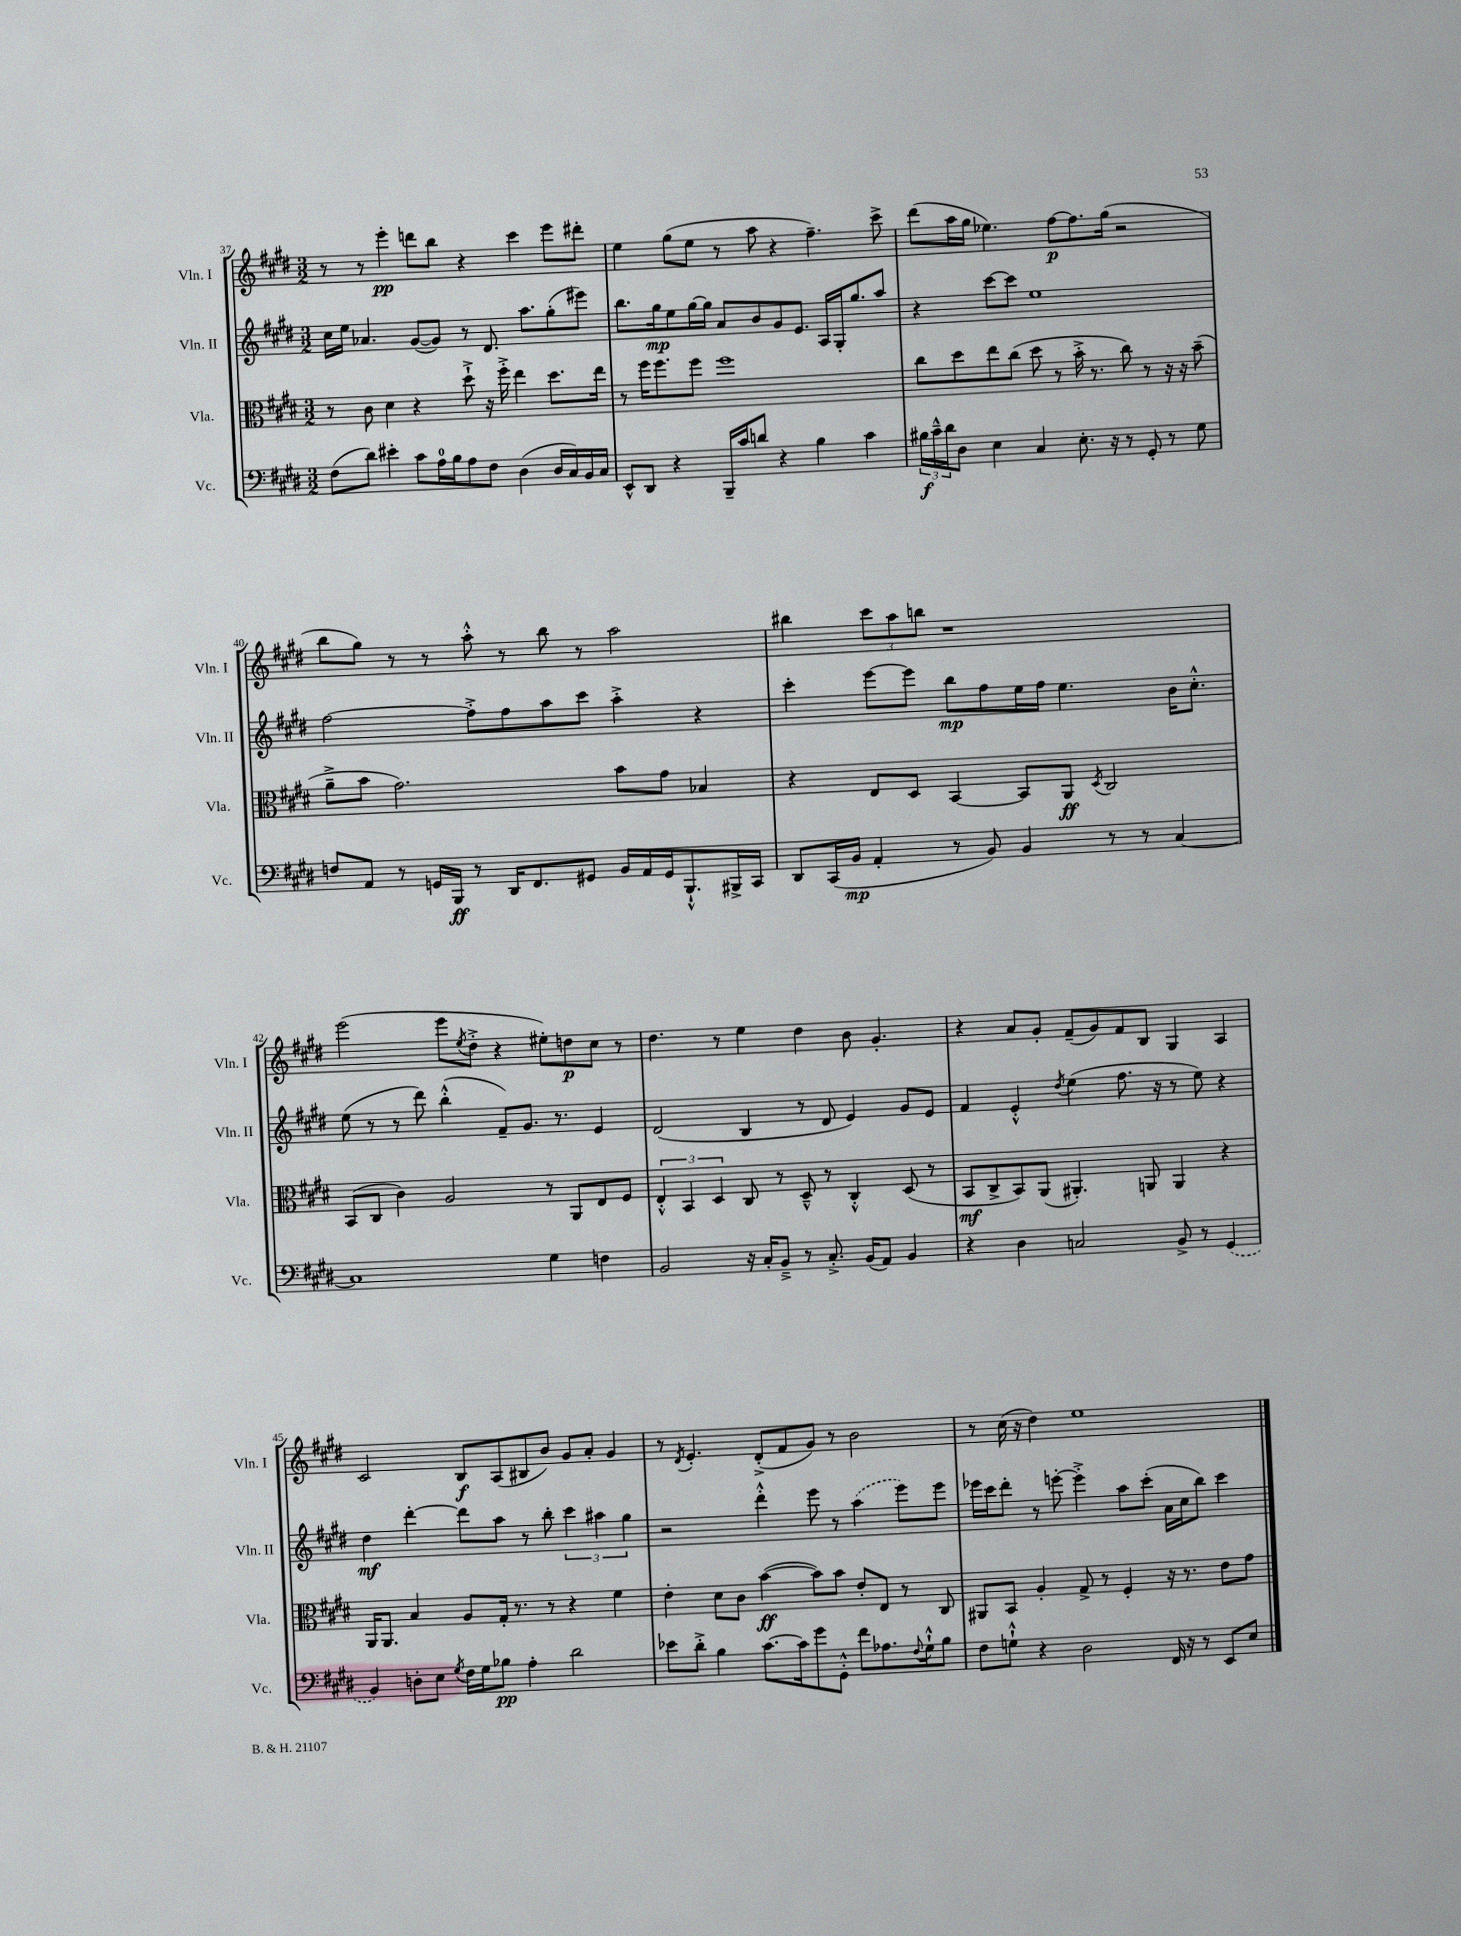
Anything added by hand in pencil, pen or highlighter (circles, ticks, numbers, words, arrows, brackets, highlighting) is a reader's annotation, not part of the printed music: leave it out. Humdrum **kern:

**kern	**dynam	**kern	**dynam	**kern	**dynam	**kern	**dynam
*part4	*part4	*part3	*part3	*part2	*part2	*part1	*part1
*staff4	*staff4	*staff3	*staff3	*staff2	*staff2	*staff1	*staff1
*I"Vc.	*	*I"Vla.	*	*I"Vln. II	*	*I"Vln. I	*
*I'Vc.	*	*I'Vla.	*	*I'Vln. II	*	*I'Vln. I	*
*clefF4	*	*clefC3	*	*clefG2	*	*clefG2	*
*k[f#c#g#d#]	*	*k[f#c#g#d#]	*	*k[f#c#g#d#]	*	*k[f#c#g#d#]	*
*M3/2	*	*M3/2	*	*M3/2	*	*M3/2	*
=37	=37	=37	=37	=37	=37	=37	=37
(8F#\L	.	8r	.	16cc#\LL	.	8r	.
.	.	.	.	16ee\JJ	.	.	.
8d#\J)	.	8c#\	.	4.a-X/	.	8r	.
4e#X'\	.	4d#\	.	.	.	4eee'\	pp
8c#\L	.	4r	.	([8g#/L	.	8dddn\L	.
16A\L	.	.	.	8g#/J])	.	8bb\J	.
16B\J	.	.	.	.	.	.	.
8A\	.	8dd#`^\	.	8r	.	4r	.
8F#\J	.	16r	.	8.d#/	.	.	.
.	.	16ff#'^\	.	.	.	.	.
(4D#\	.	4ee\	.	.	.	4ccc#\	.
.	.	.	.	8.aa\L	.	.	.
16D#/LL	.	8.dd#\L	.	(8gg#'\	.	8eee\L	.
16C#/)	.	.	.	.	.	.	.
16BB/	.	.	.	8eee#X\J)	.	8ddd#X'\J	.
16C#/JJ	.	16ee\Jk	.	.	.	.	.
=38	=38	=38	=38	=38	=38	=38	=38
8EE^^/L	.	8r	.	8.bb\L	.	4ee\	.
8DD#/J	.	16ff#\KL	.	.	.	.	.
.	.	8.ff#\	.	16gg#\k	mp	.	.
4r	.	.	.	8ee\	.	(8gg#\L	.
.	.	8ff#\J	.	[16gg#\L	.	8ee\J	.
.	.	.	.	16gg#\JJ]	.	.	.
16BBB~/LL	.	1ff#	.	8a/L	.	8r	.
16c#/J	.	.	.	.	.	.	.
8dn/J	.	.	.	8b/	.	8aa\	.
4r	.	.	.	8g#/	.	4r	.
.	.	.	.	8.e/J	.	.	.
4B\	.	.	.	.	.	4.ff#~\)	.
.	.	.	.	16A/LL	.	.	.
.	.	.	.	16G#'/J	.	.	.
.	.	.	.	8.gg#/	.	.	.
4c#\	.	.	.	.	.	.	.
.	.	.	.	8aa/J	.	8ccc#^\	.
=39	=39	=39	=39	=39	=39	=39	=39
24B#X\LL	f	8cc#\L	.	4r	.	(8ddd#\L	.
24c#~^^\	.	.	.	.	.	.	.
24d#\J	.	.	.	.	.	.	.
8D#\J	.	8dd#\	.	.	.	16aa\L	.
.	.	.	.	.	.	16gg#\JJ	.
4E\	.	8ee\	.	[8ccc#\L	.	4.ee-X\)	.
.	.	(8cc#\J	.	8ccc#\J]	.	.	.
4C#/	.	8dd#\	.	1ee	.	.	.
.	.	8r	.	.	.	[8ff#\L	p
8.E'\	.	16b'^\	.	.	.	8.ff#\]	.
.	.	8.r	.	.	.	.	.
16r	.	.	.	.	.	(16gg#\Jk	.
8r	.	8cc#\)	.	.	.	2r	.
8GG#'/	.	8r	.	.	.	.	.
8r	.	16r	.	.	.	.	.
.	.	16r	.	.	.	.	.
8G#\	.	(8b~\	.	.	.	.	.
!!LO:LB:g=z
=40	=40	=40	=40	=40	=40	=40	=40
8Fn/L	.	8a~^\L	.	[2ff#\	.	8bb\L	.
8AA/J	.	8b\J	.	.	.	8gg#\J)	.
8r	.	2.g#\)	.	.	.	8r	.
16GGn/LL	.	.	.	.	.	8r	.
16BBB/JJ	ff	.	.	.	.	.	.
8r	.	.	.	8ff#'^\L]	.	8aa'^^\	.
16DD#/KL	.	.	.	8ff#\	.	8r	.
8.FF#/	.	.	.	.	.	.	.
.	.	.	.	8aa\	.	8bb\	.
8GG#X/J	.	.	.	8ccc#\J	.	8r	.
16BB/LL	.	8b\L	.	4aa'^\	.	2aa\	.
16AA/	.	.	.	.	.	.	.
16GG#/J	.	8g#\J	.	.	.	.	.
8.BBB`^^/	.	.	.	.	.	.	.
.	.	4B-X/	.	4r	.	.	.
16BBB#X^/L	.	.	.	.	.	.	.
16CC#/JJ	.	.	.	.	.	.	.
=41	=41	=41	=41	=41	=41	=41	=41
8DD#/L	.	4r	.	4ccc#'\	.	4bb#X\	.
(16CC#/L	.	.	.	.	.	.	.
16BB/JJ	mp	.	.	.	.	.	.
4AA'/	.	8E/L	.	[8eee\L	.	12ccc#\L	.
.	.	.	.	.	.	12aa\	.
.	.	8D#/J	.	8eee\J]	.	.	.
.	.	.	.	.	.	12bbn\J	.
8r	.	[4BB/	.	8bb\L	mp	1r	.
8BB/)	.	.	.	8ff#\	.	.	.
4BB/	.	8BB/L]	.	16ee\L	.	.	.
.	.	.	.	16ff#\JJ	.	.	.
.	.	8AA/J	ff	4.ee\	.	.	.
.	.	8qD#/	.	.	.	.	.
8r	.	2C#/	.	.	.	.	.
8r	.	.	.	.	.	.	.
[4C#/	.	.	.	16b\KL	.	.	.
.	.	.	.	8.cc#'^^\J	.	.	.
!!LO:LB:g=z
=42	=42	=42	=42	=42	=42	=42	=42
1C#]	.	(8BB/L	.	(8ee\	.	(2eee\	.
.	.	8C#/J	.	8r	.	.	.
.	.	4c#\)	.	8r	.	.	.
.	.	.	.	8ddd#\)	.	.	.
.	.	2A/	.	(4bb'^^\	.	8eee\L	.
.	.	.	.	.	.	8qee/	.
.	.	.	.	.	.	8dd#'^\J	.
.	.	.	.	8f#~/L)	.	4r	.
.	.	.	.	8.g#/J	.	.	.
4G#\	.	8r	.	.	.	8ee#X'\L)	.
.	.	.	.	8.r	.	.	.
.	.	8AA/L	.	.	.	8ddn\	p
4Fn\	.	8E/	.	4e/	.	8cc#\J	.
.	.	8F#/J	.	.	.	8r	.
=43	=43	=43	=43	=43	=43	=43	=43
2BB/	.	6E'^^/	.	(2d#/	.	4.dd#\	.
.	.	6BB/	.	.	.	.	.
.	.	6D#/	.	.	.	.	.
.	.	.	.	.	.	8r	.
16r	.	8C#/	.	4B/	.	4ee\	.
16C#'/KL	.	.	.	.	.	.	.
8BB~^/J	.	8r	.	.	.	.	.
8r	.	8D#~^^/	.	8r	.	4dd#\	.
8.C#'^/	.	8r	.	8d#/	.	.	.
.	.	4C#'^^/	.	4e/)	.	8b\	.
(16BB/KL	.	.	.	.	.	.	.
8AA/J)	.	.	.	.	.	4.g#'/	.
4BB/	.	(8D#/	.	8g#/L	.	.	.
.	.	8r	.	8e/J	.	.	.
=44	=44	=44	=44	=44	=44	=44	=44
4r	.	8BB/L	mf	4f#/	.	4r	.
.	.	8C#^/	.	.	.	.	.
4D#\	.	8BB/)	.	4e'^^/	.	8a/L	.
.	.	(8AA/J	.	.	.	8g#'/J	.
.	.	.	.	8qdd#/	.	.	.
2Cn/	.	4.AA#X'/)	.	(4ee\	.	(8f#~/L	.
.	.	.	.	.	.	8g#/)	.
.	.	.	.	8.ff#\	.	8f#/	.
.	.	8AAn/	.	.	.	8B/J	.
.	.	.	.	16r	.	.	.
8BB^/	.	4AA/	.	8r	.	4G#/	.
8r	.	.	.	8ee\)	.	.	.
(4GG#/	.	4r	.	4r	.	4A/	.
!!LO:LB:g=z
=45	=45	=45	=45	=45	=45	=45	=45
4BB/)	.	16AA/KL	.	4dd#\	mf	2c#/	.
.	.	8.AA/J	.	.	.	.	.
8Dn'\L	.	4B/	.	[4ddd#'\	.	.	.
8E\J	.	.	.	.	.	.	.
8qG#/	.	.	.	.	.	.	.
16F#\LL	.	8A/L	.	8ddd#\L]	.	8B/L	f
16G#\J	.	.	.	.	.	.	.
8B-X\J	pp	16G#'/Jk	.	8aa\J	.	(8A/	.
.	.	8.r	.	.	.	.	.
4A'\	.	.	.	8r	.	8B#X/	.
.	.	8r	.	8bb'\	.	8b/J)	.
2d#\	.	4r	.	6ccc#\	.	8g#/L	.
.	.	.	.	.	.	8a'/J	.
.	.	.	.	6aa#X\	.	.	.
.	.	4f#\	.	.	.	4g#/	.
.	.	.	.	6gg#\	.	.	.
=46	=46	=46	=46	=46	=46	=46	=46
8e-X\L	.	4e'\	.	2r	.	8r	.
.	.	.	.	.	.	8qd#/	.
8d#'^\J	.	.	.	.	.	4.e'/	.
4B\	.	8d#\L	.	.	.	.	.
.	.	8c#\J	.	.	.	.	.
[8.c#\L	.	([4b\	ff	4ddd#'^^\	.	(8d#'^/L	.
.	.	.	.	.	.	8f#/	.
16c#\k]	.	.	.	.	.	.	.
8g#\	.	8b\L])	.	8eee\	.	8g#/J)	.
8GG#'^^\J	.	8b\J	.	8r	.	8r	.
8f#\L	.	8e'/L	.	(4aa\	.	2b\	.
8.A-X\	.	8E/J	.	.	.	.	.
.	.	8r	.	8eee\L)	.	.	.
8qqF#/	.	.	.	.	.	.	.
16G#`^^\k	.	.	.	.	.	.	.
8B\J	.	8C#/	.	8eee\J	.	.	.
=47	=47	=47	=47	=47	=47	=47	=47
8F#\L	.	8AA#X/L	.	16eee-X\LL	.	8r	.
.	.	.	.	16ccc#\J	.	.	.
8Gn`^^\J	.	8BB/J	.	8ddd#'\J	.	(16cc#\	.
.	.	.	.	.	.	16r	.
4r	.	4A'/	.	8r	.	4dd#\)	.
.	.	.	.	[8eeen'\	.	.	.
2D#\	.	8G#^/	.	4eee'^\]	.	1ee	.
.	.	8r	.	.	.	.	.
.	.	4F#'/	.	8aa\L	.	.	.
.	.	.	.	(8ccc#'\J	.	.	.
16FF#/	.	16r	.	16a\LL	.	.	.
16r	.	8.r	.	16cc#\J	.	.	.
8r	.	.	.	8bb\J)	.	.	.
8EE/L	.	8e\L	.	4ccc#\	.	.	.
8E/J	.	8g#\J	.	.	.	.	.
==	==	==	==	==	==	==	==
*-	*-	*-	*-	*-	*-	*-	*-
